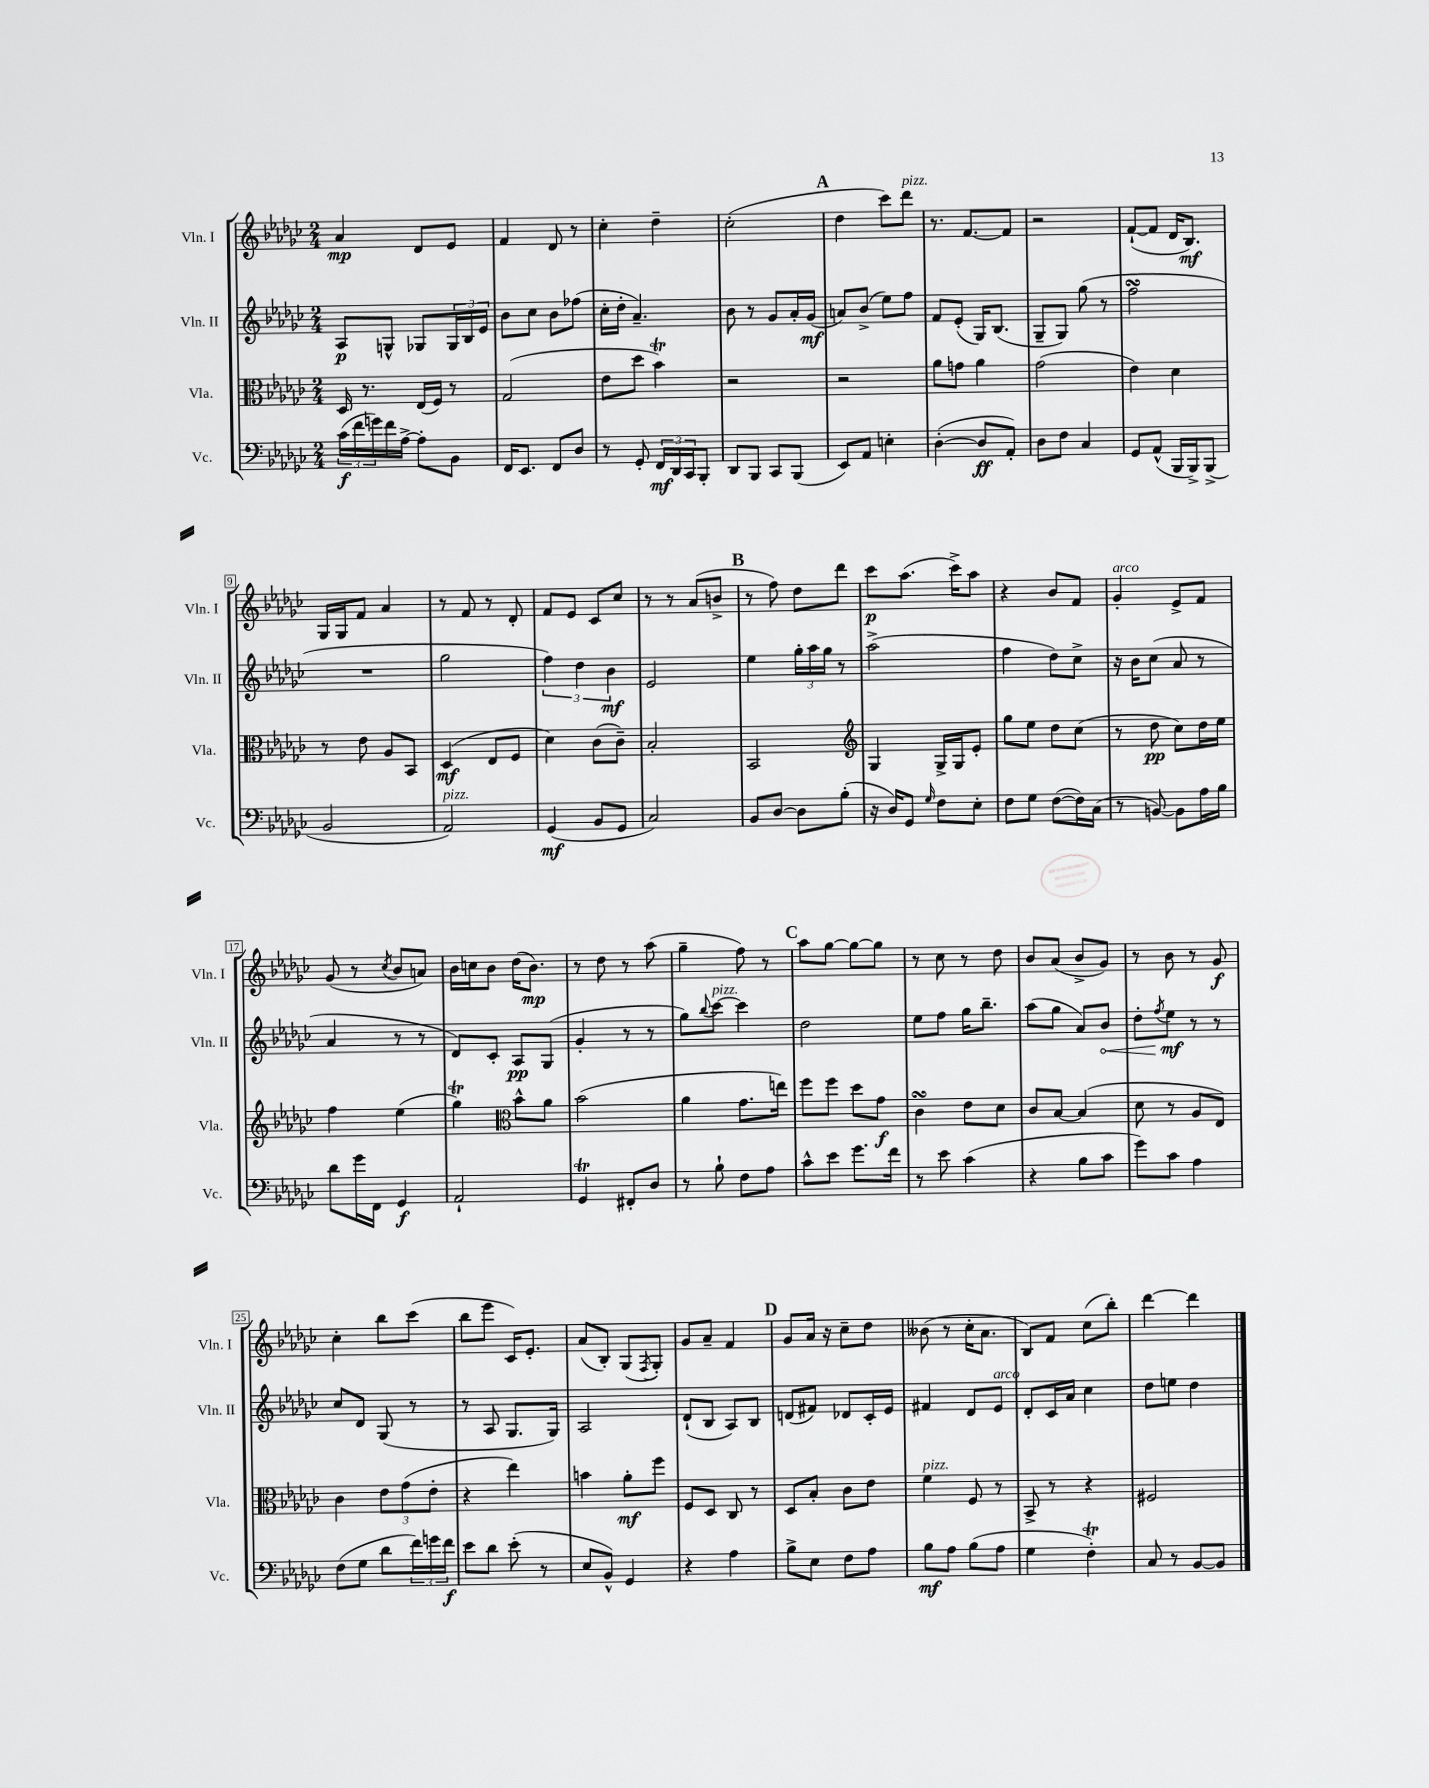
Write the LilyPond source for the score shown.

<<
\new StaffGroup <<
\new Staff = "s0" \with { instrumentName = "Vln. I" shortInstrumentName = "Vln. I" } {
    \clef treble \key ges \major \numericTimeSignature \time 2/4
    aes'4\mp des'8 ees'8 |
    f'4 des'8 r8 |
    ces''4-. des''4-- |
    ces''2-.( |
    \mark \markup { \bold "A" } des''4 ces'''8) des'''8^\markup { \italic "pizz." } |
    r8. f'8.~ f'8 |
    r2 |
    f'8~-!( f'8 des'16 bes8.\mf) |
    ges16 ges16 f'8 aes'4 |
    r8 f'8 r8 des'8-. |
    f'8 ees'8 ces'8 ces''8 |
    r8 r8 aes'8( b'8-> |
    \mark \markup { \bold "B" } r8 f''8) des''8 des'''8 |
    ces'''8\p aes''8.( ces'''16->) aes''8 |
    r4 bes'8 f'8 |
    ges'4-.^\markup { \italic "arco" } ees'8-> f'8 |
    ges'8( r8 \acciaccatura { ces''8 } bes'8 a'8) |
    bes'16 c''16 bes'8 des''16( bes'8.\mp) |
    r8 des''8 r8 aes''8( |
    ges''4-- f''8) r8 |
    \mark \markup { \bold "C" } aes''8 ges''8~ ges''8~ ges''8 |
    r8 ces''8 r8 des''8 |
    bes'8 aes'8( bes'8-> ges'8) |
    r8 bes'8 r8 ges'8\f |
    ces''4-. bes''8 ces'''8( |
    bes''8 ees'''8 ces'16) ees'8.-. |
    aes'8( bes8-.) ges8( \acciaccatura { f8 } ges8-.) |
    ges'8 aes'8-- f'4 |
    \mark \markup { \bold "D" } ges'8 aes'16 r16 ces''8-- des''8 |
    beses'8( r8 ces''16-. aes'8. |
    bes8) f'8 ces''8( bes''8-.) |
    des'''4~ des'''4 \bar "|." |
}
\new Staff = "s1" \with { instrumentName = "Vln. II" shortInstrumentName = "Vln. II" } {
    \clef treble \key ges \major \numericTimeSignature \time 2/4
    aes8\p g8-^ ges8 \tuplet 3/2 { ges16 bes16 ees'16 } |
    bes'8 ces''8 bes'8 fes''8( |
    ces''16-. des''16-. aes'4.--) |
    bes'8 r8 ges'8 aes'16-. ges'16\mf( |
    \mark \markup { \bold "A" } a'8) bes'8->( ees''8) f''8 |
    f'8 ees'8-.( ges16) bes8.( |
    ges8-- ges8) ges''8( r8 |
    f''2\turn |
    R2 |
    ges''2 |
    \tuplet 3/2 { f''4) des''4 bes'4\mf } |
    ees'2 |
    \mark \markup { \bold "B" } ees''4 \tuplet 3/2 { ges''16-. aes''16 ges''16 } r8 |
    aes''2->( |
    f''4 des''8) ces''8-> |
    r16 bes'16 ces''8( aes'8 r8 |
    aes'4 r8 r8 |
    des'8) ces'8-. aes8\pp ges8( |
    ges'4-. r8 r8 |
    ges''8) \appoggiatura { bes''8 } ces'''8~^\markup { \italic "pizz." } ces'''4 |
    \mark \markup { \bold "C" } des''2 |
    ees''8 f''8 ges''16 bes''8.-- |
    aes''8( ges''8 aes'8) \once \override Hairpin.circled-tip = ##t bes'8\< |
    des''8-. \acciaccatura { f''8 } ees''8\mf\! r8 r8 |
    ces''8 des'8 ges8( r8 |
    r8 aes8 ges8. ges16) |
    aes2 |
    des'8-!( bes8 aes8) bes8 |
    \mark \markup { \bold "D" } d'8( fis'8) des'8 ces'16-. ees'16 |
    fis'4 des'8 ees'8^\markup { \italic "arco" } |
    des'8-. ces'16 aes'16 ces''4 |
    des''8 e''8 des''4 \bar "|." |
}
\new Staff = "s2" \with { instrumentName = "Vla." shortInstrumentName = "Vla." } {
    \clef alto \key ges \major \numericTimeSignature \time 2/4
    des16 r8. ees16( f16) r8 |
    ges2( |
    ees'8 des''8 bes'4\trill) |
    r2 |
    \mark \markup { \bold "A" } r2 |
    aes'8 g'8 aes'4 |
    ges'2( |
    ees'4) des'4 |
    r8 ees'8 aes8 bes,8 |
    des4\mf( ees8 f8 |
    des'4) ces'8( ces'8--) |
    bes2-. |
    \mark \markup { \bold "B" } bes,2 |
    \clef treble ges4 ges16-> ges16 ees'8-. |
    ges''8 ees''8 des''8 ces''8( |
    r8 des''8\pp ces''8) des''16 ees''16 |
    f''4 ees''4( |
    ges''4\trill) \clef alto bes'8-^ aes'8 |
    bes'2( |
    aes'4 ges'8. e''16) |
    \mark \markup { \bold "C" } f''8 f''8 des''8 ges'8\f |
    ces'4\turn ees'8 des'8 |
    ces'8 bes8~ bes4( |
    des'8 r8 aes8 ees8) |
    ces'4 \tuplet 3/2 { ees'8 ges'8( ees'8-. } |
    r4 ees''4) |
    b'4 aes'8-.\mf f''8 |
    f8 des8 ces8 r8 |
    \mark \markup { \bold "D" } des8 bes8-. ces'8 ees'8 |
    f'4^\markup { \italic "pizz." } f8 r8 |
    bes,8-> r8 r4 |
    fis2 \bar "|." |
}
\new Staff = "s3" \with { instrumentName = "Vc." shortInstrumentName = "Vc." } {
    \clef bass \key ges \major \numericTimeSignature \time 2/4
    \tuplet 3/2 { ces'16\f( f'16 g'16) } f'16 aes16~-> aes8-. bes,8 |
    f,16 ees,8. f,8 des8 |
    r8 ges,8-. \tuplet 3/2 { f,16\mf des,16 ces,16 } bes,,8-. |
    des,8 bes,,8 ces,8 bes,,8( |
    \mark \markup { \bold "A" } ees,8) aes,8 e4-. |
    des4~-.( des8\ff aes,8-.) |
    des8 f8 ces4 |
    ges,8 aes,8-^( bes,,16 bes,,16->) bes,,8->( |
    bes,2 |
    aes,2^\markup { \italic "pizz." }) |
    ges,4\mf( bes,8 ges,8 |
    ces2) |
    \mark \markup { \bold "B" } bes,8 des8~ des8 bes8-.( |
    r16 des16) ges,8 \grace { ges16 } f8 ees8-. |
    f8 ges8 f8~( f16) ces16( |
    r8 b,8~) b,8 aes16 bes16 |
    des'8 ges'16 f,16 ges,4\f |
    aes,2-! |
    ges,4\trill fis,8-. des8 |
    r8 bes8-! f8 aes8 |
    \mark \markup { \bold "C" } ces'8-^ ees'8 ges'8. f'16 |
    r8 ees'8 ces'4( |
    r4 bes8 ces'8 |
    ges'8) ces'8 aes4 |
    f8( ges8 des'8 \tuplet 3/2 { f'16) g'16 f'16\f } |
    ees'8 des'8 ees'8-.( r8 |
    ees8 bes,8-^) ges,4 |
    r4 aes4 |
    \mark \markup { \bold "D" } bes8-> ees8 f8 aes8 |
    bes8\mf aes8 bes8( aes8 |
    ges4 f4-.\trill) |
    ces8 r8 bes,8~ bes,8 \bar "|." |
}
>>
>>
\layout { \context { \Score \override BarNumber.stencil = #(make-stencil-boxer 0.1 0.3 ly:text-interface::print) } }
